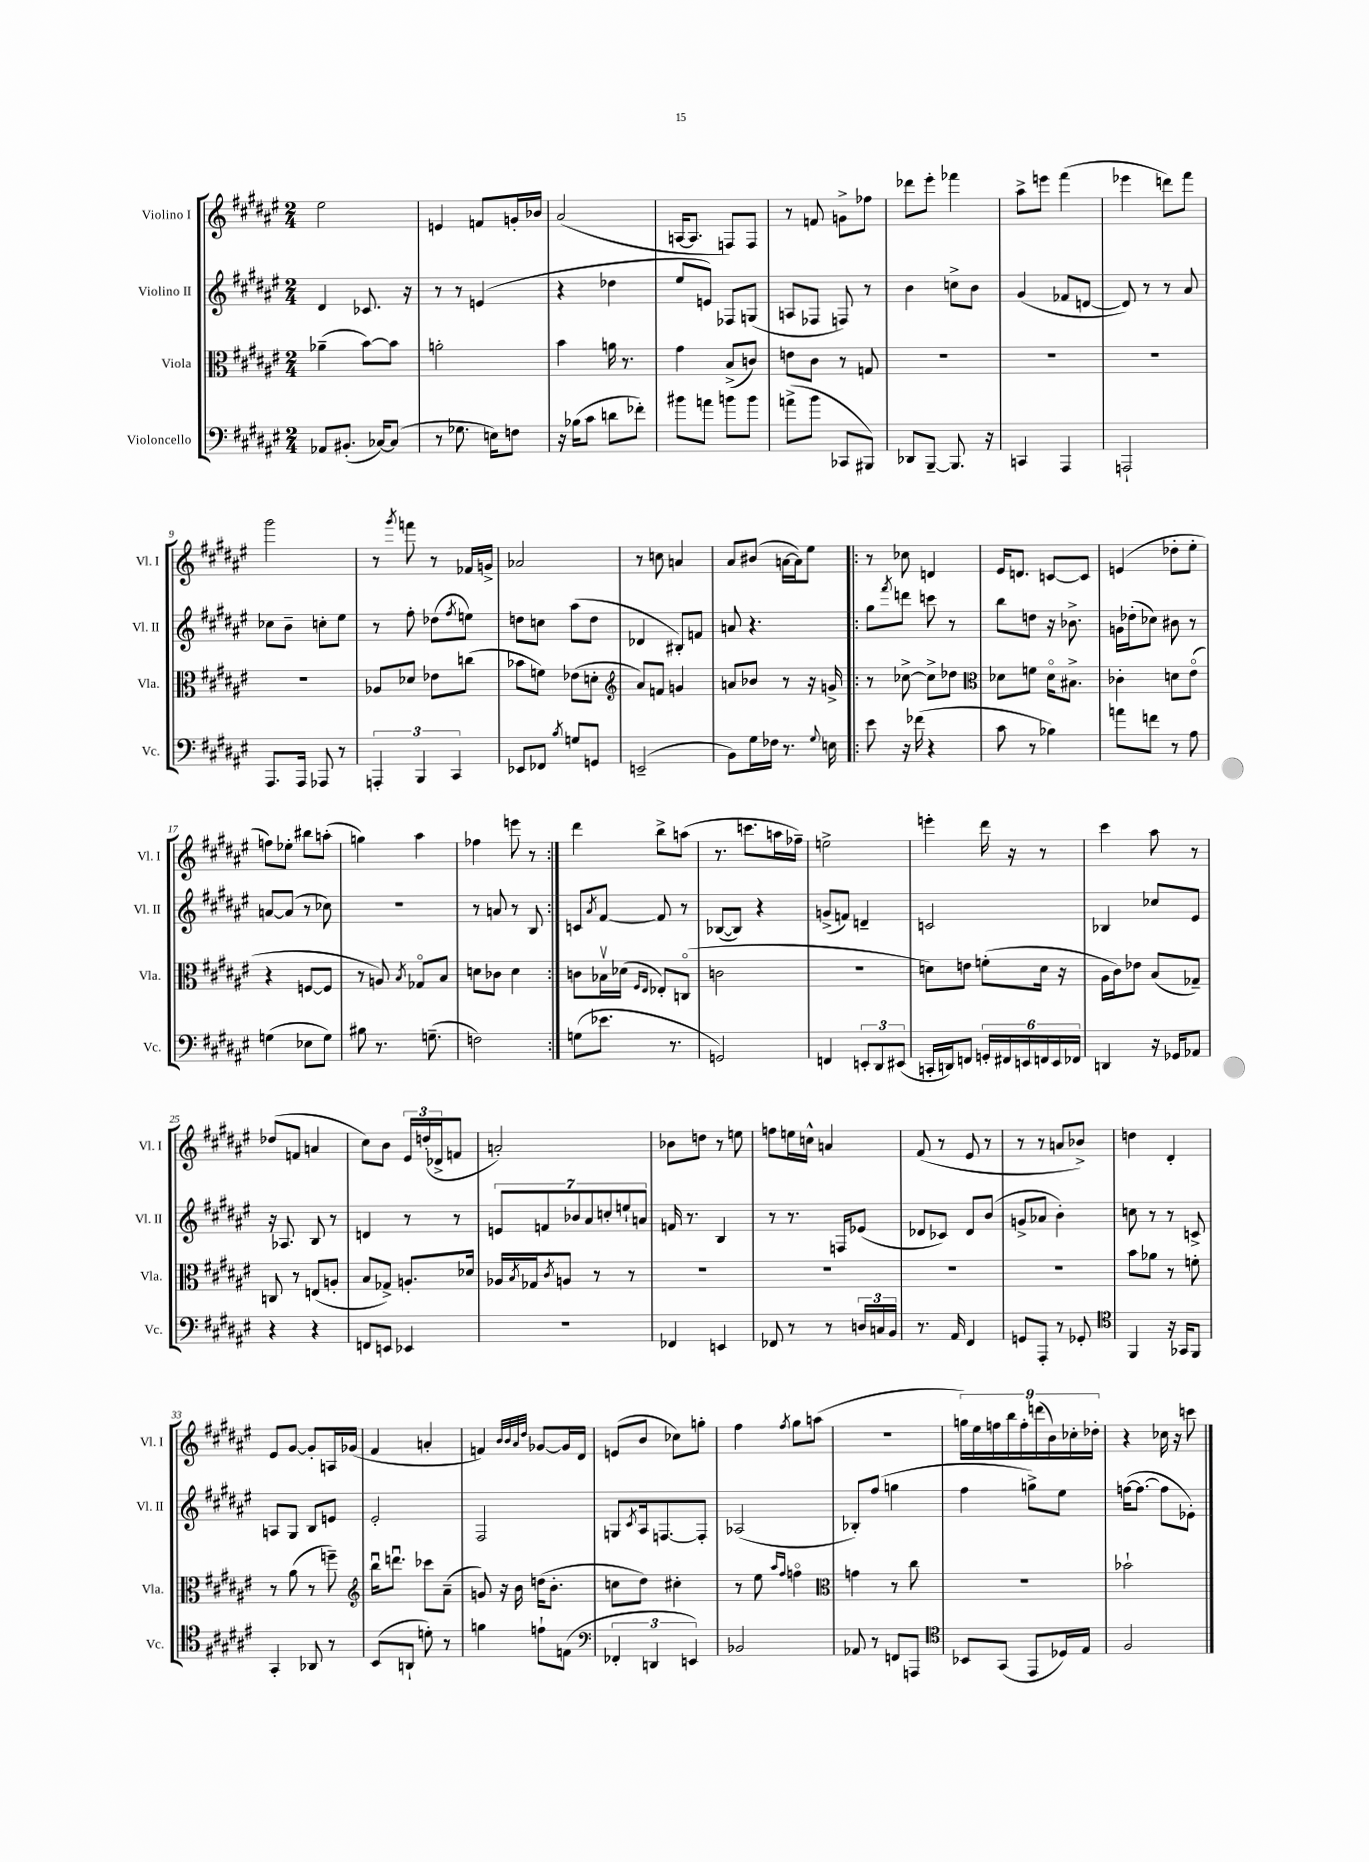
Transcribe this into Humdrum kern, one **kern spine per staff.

**kern	**kern	**kern	**kern
*part4	*part3	*part2	*part1
*staff4	*staff3	*staff2	*staff1
*I"Violoncello	*I"Viola	*I"Violino II	*I"Violino I
*I'Vc.	*I'Vla.	*I'Vl. II	*I'Vl. I
*clefF4	*clefC3	*clefG2	*clefG2
*k[f#c#g#d#a#e#]	*k[f#c#g#d#a#e#]	*k[f#c#g#d#a#e#]	*k[f#c#g#d#a#e#]
*M2/4	*M2/4	*M2/4	*M2/4
=1	=1	=1	=1
8AA-X/L	(4a-X~\	4d#/	2ee#\
(8.BB#X'/J	.	.	.
.	[8b\L)	8.c-X/	.
[16C-X/KL)	.	.	.
(8C-/J]	8b\J]	.	.
.	.	16r	.
=2	=2	=2	=2
8r	2an'\	8r	4en/
8.G-X\	.	8r	.
.	.	(4en/	8fn/L
16En\KL)	.	.	.
8Fn\J	.	.	16gn'/L
.	.	.	16b-X/JJ
=3	=3	=3	=3
16r	4b\	4r	(2a#/
(16B-X\KL	.	.	.
8c#\J	.	.	.
8dn\L	16an\	4dd-X\	.
.	8.r	.	.
8f-X'\J)	.	.	.
=4	=4	=4	=4
8b#X\L	4g#\	8ee#/L	[16An/KL
.	.	.	8.A/J]
8an\J	.	8en/J)	.
8bn\L	(8B^/L	8F-X/L	8Fn/L)
8b\J	8cn/J)	(8Gn/J	8F/J
=5	=5	=5	=5
(8an^\L	8en\L	8An/L	8r
8b\J	8c#\J	8F-X/J	8fn/
8CC-X/L	8r	8Fn/)	8gn^\L
8BBB#X/J)	8Gn/	8r	8ff-X\J
=6	=6	=6	=6
8DD-X/L	2r	4b\	8ddd-X\L
[8BBB~/J	.	.	8eee#'\J
8.BBB/]	.	8ccn^\L	4fff-X\
.	.	8b\J	.
16r	.	.	.
=7	=7	=7	=7
4CCn/	2r	(4g#/	8aa#^\L
.	.	.	8eeen\J
4AAA#/	.	8f-X/L	(4fff#\
.	.	[8dn/J	.
=8	=8	=8	=8
2AAAn`/	2r	8d/])	4eee-X\
.	.	8r	.
.	.	8r	8dddn\L)
.	.	8a#/	8fff#\J
!!LO:LB:g=z
=9	=9	=9	=9
8.AAA#/L	2r	8cc-X\L	2ggg#\
.	.	8b~\J	.
16AAA#/Jk	.	.	.
8AAA-X/	.	8ccn'\L	.
8r	.	8ee#\J	.
=10	=10	=10	=10
6AAAn'/	8A-X/L	8r	8r
.	.	.	8qggg#/
.	8d-X/J	8ff#'\	8fffn\
6BBB/	.	.	.
.	8e-X\L	(8dd-X\L	8r
6CC#/	.	.	.
.	.	8qff#/	.
.	(8ccn\J	8een\J)	16f-X/LL
.	.	.	16gn^/JJ
=11	=11	=11	=11
8EE-X/L	8b-X\L	8ddn\L	2a-X/
8FF-X/J	8fn\J)	8ccn\J	.
8qB/	.	.	.
8Gn/L	(8e-X\L	(8aa#\L	.
8GGn/J	8dn'\J	8dd\J	.
=12	=12	=12	=12
*	*clefG2	*	*
(2EEn~/	8a#/L)	4d-X/	8r
.	8fn/J	.	8ccn\
.	4gn/	8B#X'/L)	4an/
.	.	8fn/J	.
=13	=13	=13	=13
8BB\L)	8an/L	8an/	8a#/L
16G#\L	8b-X/J	4.r	(8b#X/J
16F-X\JJ	.	.	.
8.r	8r	.	[16an\LL
.	.	.	16a\J])
.	16r	.	8ee#\J
8qqG#/	.	.	.
16En\	16gn^/	.	.
=14!|:	=14!|:	=14!|:	=14!|:
8e#\	8r	8gg#\L	8r
.	.	8qfff#/	.
16r	[8cc-X^\	8dddn\J	8cc-X\
(16f-X\	.	.	.
4r	8cc-^\L]	8cccn\	4dn/
.	8dd-X\J	8r	.
=15	=15	=15	=15
*	*clefC3	*	*
8c#\	8d-X\L	8bb\L	16e#/KL
.	.	.	8.dn/J
8r	8fn\J	8ddn\J	.
4B-X\)	16d-\KL	16r	[8cn/L
.	8.B#X^\J	8.b-X^\	.
.	.	.	8c/J]
=16	=16	=16	=16
8an\L	4c-X'\	16gn\LL	(4en/
.	.	(16dd-X'\J	.
8fn\J	.	8cc-X\J)	.
8r	8dn\L	8b#X\	8dd-X'\L
8A#\	(8e#\J	8r	8ee#'\J
!!LO:LB:g=z
=17	=17	=17	=17
(4Gn\	4r	[8an/L	8ffn\L)
.	.	(8a/J]	8ee-X'\J
8E-X\L	[8Fn/L	8r	8bb#X\L
8G\J)	8F/J]	8cc-X\)	(8aan'\J
=18	=18	=18	=18
8B#X\	8r	2r	4ggn\)
8.r	8An/)	.	.
.	8qB/	.	.
.	8G-X/L	.	4aa#\
(8.Gn~\	.	.	.
.	8B/J	.	.
=19	=19	=19	=19
2Fn\)	8dn\L	8r	4ff-X\
.	8c-X\J	8an/	.
.	4d\	8r	8eeen\
.	.	8B/	8r
=20:|!	=20:|!	=20:|!	=20:|!
(8Gn\L	8cn\L	8cn/L	4ddd#\
.	.	8qa#/	.
8.e-X\J	16B-Xv\L	[8f#/J	.
.	(16d-X\JJ	.	.
.	16qqF#/LL	.	.
.	16qqE#/JJ	.	.
.	8E-X'/L)	8f#/]	8bb^\L
8.r	.	.	.
.	(8Cn/J	8r	(8aan\J
=21	=21	=21	=21
2GGn/)	2cn\	([8B-X/L	8.r
.	.	8B-/J])	.
.	.	.	8.cccn\L
.	.	4r	.
.	.	.	16aan\L
.	.	.	16ff-X~\JJ)
=22	=22	=22	=22
4FFn/	2r	(8gn^/L	2een^\
.	.	8fn/J)	.
12EEn'/L	.	4dn~/	.
12DD#/	.	.	.
(12EE#X/J	.	.	.
=23	=23	=23	=23
16CCn'/LL	8dn\L)	2cn/	4eeen'\
16DDn/J)	.	.	.
8FFn/J	8en\J	.	.
24GGn'/LL	(8fn'\L	.	16ddd#\
24FF#X/	.	.	.
.	.	.	16r
24EEn/	.	.	.
24FFn/	16d\Jk	.	8r
24EE/	.	.	.
.	16r	.	.
24FF-X/JJ	.	.	.
=24	=24	=24	=24
4DDn/	16A#\LL	4B-X/	4ccc#\
.	16c#\J)	.	.
.	8e-X\J	.	.
16r	(8B/L	8cc-X/L	8aa#\
16GG-X/KL	.	.	.
8AA-X/J	8G-X~/J)	8e#/J	8r
!!LO:LB:g=z
=25	=25	=25	=25
4r	8Cn/	16r	(8dd-X/L
.	.	8.A-X/	.
.	8r	.	8fn/J
4r	(8En/L	8B/	4an/
.	8An'/J	8r	.
=26	=26	=26	=26
8FFn/L	8B/L	4dn/	8cc#\L)
8EEn/J	8G-X^/J)	.	8b\J
4EE-X/	8.An'/L	8r	24e#/LL
.	.	.	(24ddn'/
.	.	.	24d-X^/J
.	.	8r	8fn/J
.	16d-X/Jk	.	.
=27	=27	=27	=27
2r	16A-X/LL	14en/L	2an'/)
.	8qB/	.	.
.	16G-X/J	.	.
.	.	14fn/	.
.	8qc#/	.	.
.	8An/J	.	.
.	.	14b-X/	.
.	.	14a#/	.
.	8r	.	.
.	.	14ccn'/	.
.	.	14een`/	.
.	8r	.	.
.	.	14an/J	.
=28	=28	=28	=28
4FF-X/	2r	16fn/	8b-X\L
.	.	8.r	.
.	.	.	8ddn\J
4EEn/	.	4B/	8r
.	.	.	8een\
=29	=29	=29	=29
8FF-X/	2r	8r	8ffn\L
8r	.	8.r	16een\L
.	.	.	16ccn^^\JJ
8r	.	.	4an/
.	.	16Fn/KL	.
24Dn/LL	.	(8e-X/J	.
24Cn/	.	.	.
24BB/JJ	.	.	.
=30	=30	=30	=30
8.r	2r	8d-X/L	(8f#/
.	.	8c-X/J)	8r
16AA#/	.	.	.
4FF#/	.	8d-/L	8e#/
.	.	(8b/J	8r
=31	=31	=31	=31
8GGn/L	2r	8gn^/L	8r
8AAA#'/J	.	8a-X/J	8r
8r	.	4b'\)	8an/L
8GG-X'/	.	.	8b-X^/J)
=32	=32	=32	=32
*clefC4	*	*	*
4FF#/	8b\L	8ccn\	4ddn\
.	8a-X\J	8r	.
16r	8r	8r	4d#'/
16GG-X/KL	.	.	.
8FF#/J	8fn'\	8cn^/	.
!!LO:LB:g=z
=33	=33	=33	=33
4GG#'/	8r	8An/L	8e#/L
.	(8a#\	8G#/J	[8g#/J
8AA-X/	8r	8B/L	8g#'/L]
8r	8ffn~\)	8en/J	16An/L
.	.	.	(16g-X/JJ
=34	=34	=34	=34
*	*clefG2	*	*
(8BB/L	16bbu\KL	2e#'/	4f#/
.	8.dddnu\J	.	.
8AAn`/J	.	.	.
8dn'\)	8ccc-X\L	.	4an'/
8r	(8a#~\J	.	.
=35	=35	=35	=35
4fn\	8gn/)	2F#/	4fn/)
.	16r	.	.
.	16b\	.	.
.	.	.	32qqb/LLL
.	.	.	32qqb/
.	.	.	32qqa#/
.	.	.	32qqdd#/JJJ
8en`\L	(16ddn\KL	.	[8g-X/L
.	8.b'\J	.	.
(8En\J	.	.	16g-/L]
.	.	.	16d#/JJ
=36	=36	=36	=36
*clefF4	*	*	*
6FF-X'/	8ccn\L	8Gn/L	(8en/L
.	.	8qc#/	.
.	8dd#\J)	16A#/k	8b/J
6DDn/	.	.	.
.	.	[8.Fn/	.
.	4cc#X'\	.	8cc-X\L)
6EEn/)	.	.	.
.	.	8F'/J]	8ggn'\J
=37	=37	=37	=37
2BB-X/	8r	(2A-X/	4ff#\
.	8ee#\	.	.
.	16qqaa#/LL	.	.
.	16qqff#/JJ	.	8qff#/
.	4ffn\	.	8gg#\L
.	.	.	(8aan\J
=38	=38	=38	=38
*	*clefC3	*	*
8AA-X/	4gn\	8B-X'/L)	2r
8r	.	(8ff#/J	.
8FFn/L	8r	4ggn\	.
8AAAn/J	8cc#\	.	.
=39	=39	=39	=39
*clefC4	*	*	*
8BB-X/L	2r	4ff#\	18ggn\LL)
.	.	.	18ee#\
.	.	.	18ffn\
(8GG#/J	.	.	.
.	.	.	18bb\
.	.	.	18ff'\
8EE#/L	.	8ggn^\L)	.
.	.	.	(18dddn\
.	.	.	18b\)
16D-X/L)	.	8ee#\J	.
.	.	.	18cc-X'\
16E#/JJ	.	.	.
.	.	.	18dd-X'\JJ
=40	=40	=40	=40
2F#/	2b-X`\	([16ffn\KL	4r
.	.	8.ff\J_	.
.	.	8ff\L]	16cc-X\
.	.	.	16r
.	.	8e-X'\J)	8cccn\
==	==	==	==
*-	*-	*-	*-
